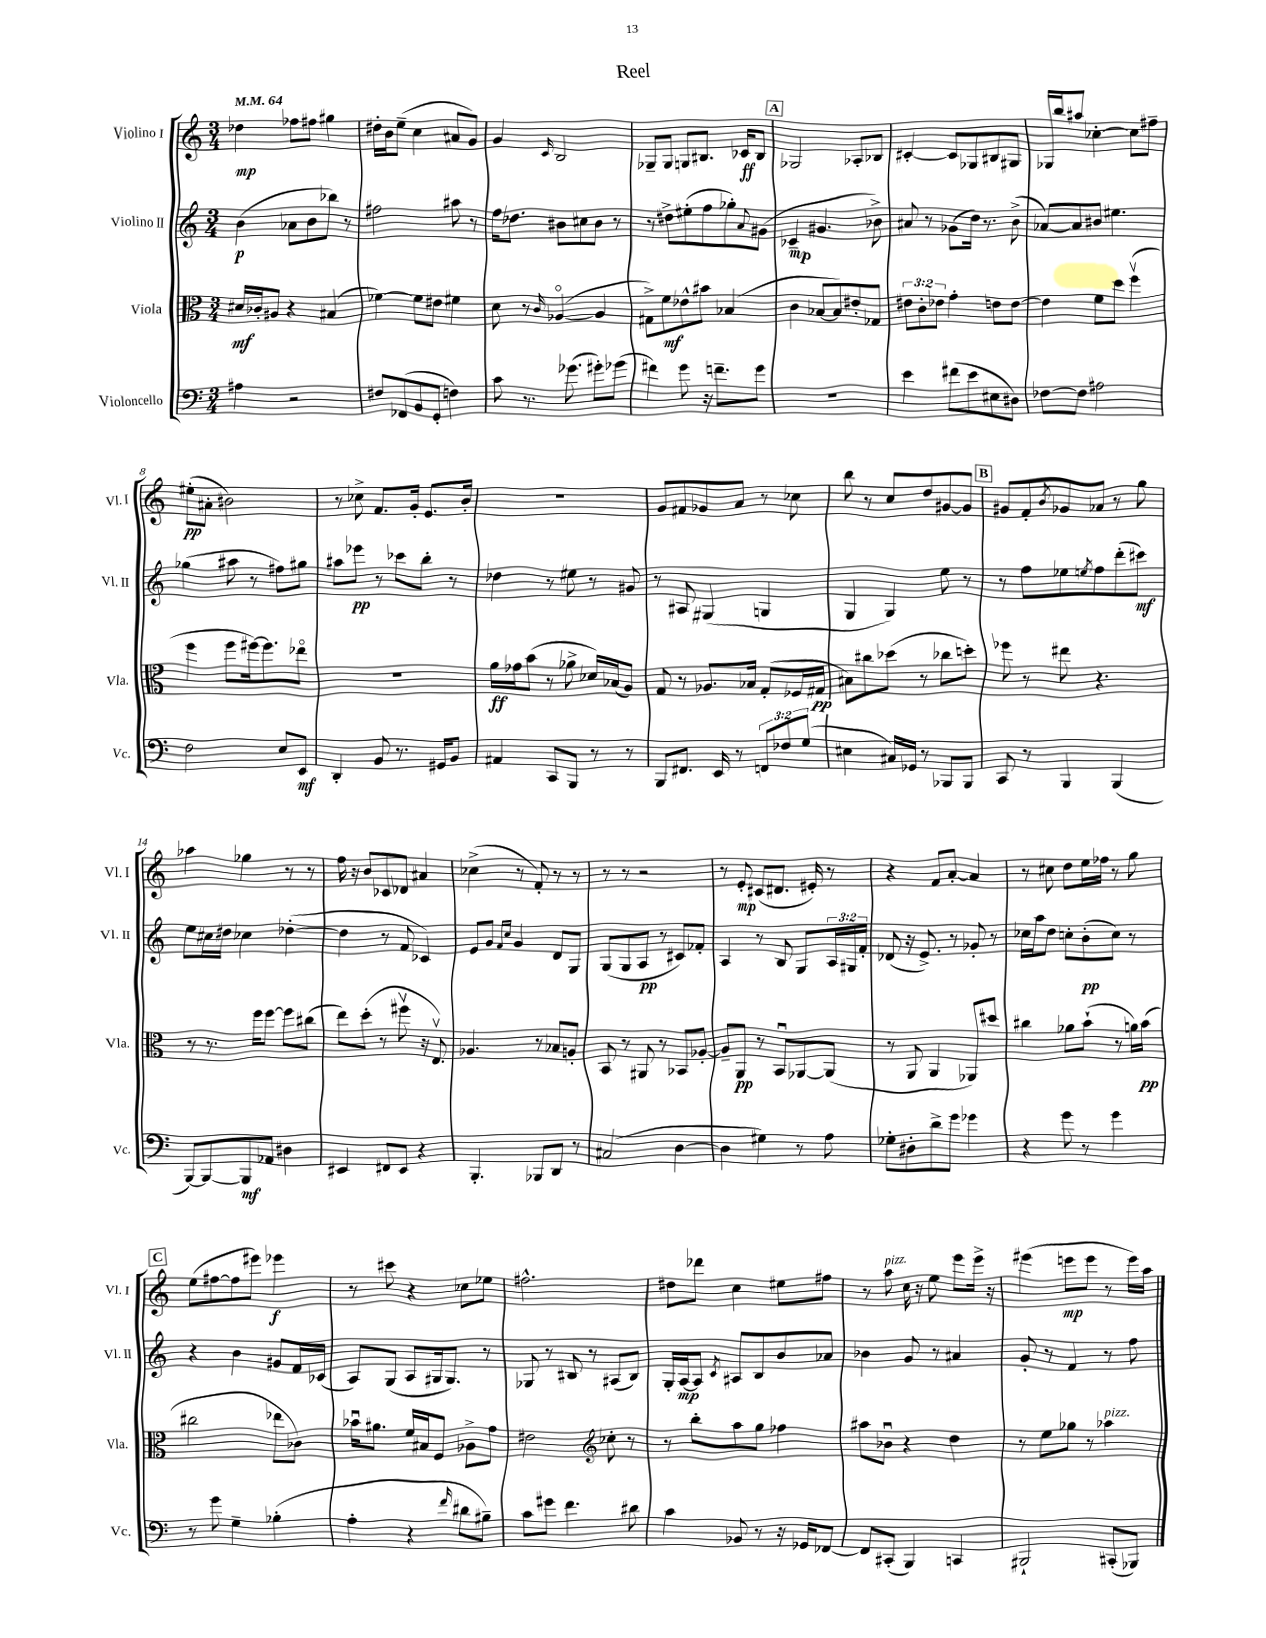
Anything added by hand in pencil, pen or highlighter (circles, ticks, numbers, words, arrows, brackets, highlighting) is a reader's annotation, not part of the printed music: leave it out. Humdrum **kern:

**kern	**dynam	**kern	**dynam	**kern	**dynam	**kern	**dynam
*part4	*part4	*part3	*part3	*part2	*part2	*part1	*part1
*staff4	*staff4	*staff3	*staff3	*staff2	*staff2	*staff1	*staff1
*I"Violoncello	*	*I"Viola	*	*I"Violino II	*	*I"Violino I	*
*I'Vc.	*	*I'Vla.	*	*I'Vl. II	*	*I'Vl. I	*
*clefF4	*	*clefC3	*	*clefG2	*	*clefG2	*
*k[]	*	*k[]	*	*k[]	*	*k[]	*
*M3/4	*	*M3/4	*	*M3/4	*	*M3/4	*
*MM64	*	*MM64	*	*MM64	*	*MM64	*
=1	=1	=1	=1	=1	=1	=1	=1
4A#X\	.	16d#X/LL	mf	(4b\	p	4dd-X\	mp
.	.	16c-X'/J	.	.	.	.	.
.	.	8A#X/J	.	.	.	.	.
2r	.	4r	.	8a-X\L	.	8ff-X\L	.
.	.	.	.	8b\	.	8ff#X\J	.
.	.	(4B#X/	.	8bb-X\J)	.	4gg#X\	.
.	.	.	.	8r	.	.	.
=2	=2	=2	=2	=2	=2	=2	=2
8F#X/L	.	[4f-X\)	.	2ff#X\	.	16dd#X'\LL	.
.	.	.	.	.	.	16b\J	.
(8FF-X/	.	.	.	.	.	(8ee~\J	.
8BB/	.	8f-\L]	.	.	.	4cc\	.
8GG'/J	.	8e#X\J	.	.	.	.	.
4Fn\)	.	4f#X\	.	8aa#X\	.	8a#X/L	.
.	.	.	.	8r	.	8g/J)	.
=3	=3	=3	=3	=3	=3	=3	=3
8c\	.	8d\	.	16ff\KL	.	4g/	.
.	.	.	.	8.dd-X\J	.	.	.
8.r	.	8r	.	.	.	.	.
.	.	16qqc/	.	.	.	16qqc/	.
.	.	([4A-X/	.	8b#X\L	.	2B/	.
(8.g-X\	.	.	.	.	.	.	.
.	.	.	.	8cc#X\	.	.	.
8g#X'\L)	.	4A-/]	.	8b#\J	.	.	.
(8g-X\J	.	.	.	8r	.	.	.
=4	=4	=4	=4	=4	=4	=4	=4
4f#X\)	.	8G#X^\L)	.	8r	.	8G-X~/L	.
.	.	8f\	mf	8dd#X^\L	.	8G-/J	.
8g\	.	8e-X^^\	.	(8ee#X'\	.	8Gn/L	.
16r	.	8b#X\J	.	8ff\	.	8.B#X/J	.
8.fn~\L	.	.	.	.	.	.	.
.	.	(4B-X/	.	8gg-X'\)	.	.	.
.	.	.	.	.	.	16c-X/KL	ff
.	.	.	.	8qqa/	.	.	.
8g\J	.	.	.	(8g#X\J	.	8B#/J	.
!!LO:REH:place=s1:t=A
=5	=5	=5	=5	=5	=5	=5	=5
2.r	.	4c\	.	4c-X~/	mp	2G-X/	.
.	.	[8B-X/L	.	4.g#X/	.	.	.
.	.	8B-/])	.	.	.	.	.
.	.	8e#X'/	.	.	.	8A-X'/L	.
.	.	8G-X/J	.	8b-X^\)	.	8B-X/J	.
=6	=6	=6	=6	=6	=6	=6	=6
4e\	.	12e#X\L	.	8a#X/	.	[4c#X'/	.
.	.	12c'\	.	.	.	.	.
.	.	.	.	8r	.	.	.
.	.	12e-X\J	.	.	.	.	.
(8f#X\L	.	4g'\	.	(8g-X\L	.	8c#/L]	.
8e\	.	.	.	16dd\Jk)	.	8G-X/	.
.	.	.	.	8.r	.	.	.
8E#X\	.	8en\L	.	.	.	8B#X/	.
8D#X\J)	.	[8e\J	.	(8b^\	.	8G#X/J	.
=7	=7	=7	=7	=7	=7	=7	=7
[8F-X\L	.	4e\]	.	[8a-X/L)	.	16G-X/LL	.
.	.	.	.	.	.	16bb/J	.
8F-\J]	.	.	.	8a-/]	.	8aa#X/J	.
2A#X\	.	8f\L	.	8b#X/J	.	[4cc-X'\	.
.	.	8dd\J	.	4.ee#X\	.	.	.
.	.	(4ffv\	.	.	.	8cc-\L]	.
.	.	.	.	.	.	8ff#X~\J	.
!!LO:LB:g=z
=8	=8	=8	=8	=8	=8	=8	=8
2F\	.	4ff\	.	(4gg-X\	.	(8ee#X'\L	pp
.	.	.	.	.	.	8a#X'\J	.
.	.	8ff\L	.	8aa#X\	.	2b#X\)	.
.	.	[16ff#X\k)	.	8r	.	.	.
.	.	8.ff#\]	.	.	.	.	.
8E/L	.	.	.	8ff#X\L)	.	.	.
8EE/J	mf	8ee-X\J	.	8gg#X\J	.	.	.
=9	=9	=9	=9	=9	=9	=9	=9
4DD'/	.	2.r	.	8aa#X\L	.	8r	.
.	.	.	.	8eee-X\J	pp	8cc-X^\	.
8BB/	.	.	.	8r	.	8.f/L	.
8.r	.	.	.	8ccc-X\L	.	.	.
.	.	.	.	.	.	16g'/Jk	.
.	.	.	.	8bb'\J	.	8.e/L	.
16GG#X/KL	.	.	.	.	.	.	.
8BB/J	.	.	.	8r	.	.	.
.	.	.	.	.	.	16b'/Jk	.
=10	=10	=10	=10	=10	=10	=10	=10
4AA#X/	.	16a\LL	ff	4dd-X\	.	2.r	.
.	.	16g-X\J	.	.	.	.	.
.	.	(8b\J	.	.	.	.	.
8CC/L	.	8r	.	8r	.	.	.
8BBB/J	.	8a-X^\	.	8ee#X\	.	.	.
8r	.	16d-X/LL)	.	8r	.	.	.
.	.	(16B-X/J	.	.	.	.	.
8r	.	8A/J)	.	8g#X/	.	.	.
=11	=11	=11	=11	=11	=11	=11	=11
8BBB/L	.	8G/	.	8r	.	8g/L	.
8.FF#X/J	.	8r	.	8A#X/	.	8f#X/	.
.	.	8.A-X/L	.	(4G#X/	.	8g-X/	.
16EE/	.	.	.	.	.	.	.
8r	.	.	.	.	.	8a/J	.
.	.	16B-X/Jk	.	.	.	.	.
12FFn/L	.	(8G'/L	.	4Gn/	.	8r	.
12F-X/	.	.	.	.	.	.	.
.	.	16F-X/L	.	.	.	8cc-X\	.
(12G/J	.	.	.	.	.	.	.
.	.	16G#X/JJ	pp	.	.	.	.
=12	=12	=12	=12	=12	=12	=12	=12
4E#X\	.	8B#X\L)	.	4G/	.	8bb\	.
.	.	8cc#X\	.	.	.	8r	.
16C#X/LL)	.	(8dd-X\J	.	4G/)	.	8cc/L	.
16GG-X/JJ	.	.	.	.	.	.	.
8r	.	8r	.	.	.	8dd/	.
8BBB-X/L	.	8cc-X\L	.	8ee\	.	[8g#X/	.
8BBB-/J	.	8ddn'\J)	.	8r	.	8g#/J]	.
!!LO:REH:place=s1:t=B
=13	=13	=13	=13	=13	=13	=13	=13
8CC/	.	8ff-X\	.	8r	.	8g#X/L	.
8r	.	8r	.	8ff\L	.	8f'/	.
.	.	.	.	.	.	8qb/	.
4BBB/	.	8ee#X\	.	8ee-X\	.	8g-X/	.
.	.	.	.	8qeen/	.	.	.
.	.	4.r	.	8ff\	.	8a-X/J	.
(4BBB/	.	.	.	(8ddd'\	.	8r	.
.	.	.	.	8ccc#X\J)	mf	8gg\	.
!!LO:LB:g=z
=14	=14	=14	=14	=14	=14	=14	=14
[8BBB/L)	.	8r	.	8ee\L	.	4aa-X\	.
8BBB/_	.	8.r	.	16cc#X\L	.	.	.
.	.	.	.	16dd#X\JJ	.	.	.
8BBB/]	mf	.	.	4cc-X\	.	4gg-X\	.
.	.	16ff\KL	.	.	.	.	.
8AA-X/J	.	[8ff\J	.	.	.	.	.
4D#X\	.	8ff\L]	.	([4dd-X'\	.	8r	.
.	.	(8cc#X\J	.	.	.	8r	.
=15	=15	=15	=15	=15	=15	=15	=15
4EE#X/	.	8ee\L)	.	4dd-\]	.	16ff\	.
.	.	.	.	.	.	16r	.
.	.	(8dd'\J	.	.	.	8b/L	.
8FF#X/L	.	8r	.	8r	.	8c-X/	.
8EE#/J	.	8ff#Xv\	.	8f/	.	8d-X/J	.
4r	.	16r	.	4c-X/)	.	4a#X/	.
.	.	8.Ev/)	.	.	.	.	.
=16	=16	=16	=16	=16	=16	=16	=16
4.BBB'/	.	4.A-X/	.	8e/L	.	(4cc-X^\	.
.	.	.	.	8g/J	.	.	.
.	.	.	.	16qqf/LL	.	.	.
.	.	.	.	16qqcc/JJ	.	.	.
.	.	.	.	4g/	.	8r	.
8BBB-X/L	.	8r	.	.	.	8f'/)	.
8DD/J	.	8B-X/L	.	8d/L	.	8r	.
8r	.	8An'/J	.	8G/J	.	8r	.
=17	=17	=17	=17	=17	=17	=17	=17
(2C#X/	.	8BB/	.	(8G/L	.	8r	.
.	.	8r	.	8G/	.	8r	.
.	.	8AA#X/	.	8A/J	pp	2r	.
.	.	8r	.	8r	.	.	.
[4D\	.	8BB-X/L	.	8c#X/L)	.	.	.
.	.	[8A-X'/J	.	8f-X'/J	.	.	.
=18	=18	=18	=18	=18	=18	=18	=18
4D\]	.	8A-~/L]	.	4A/	.	8r	.
.	.	8AA/J	pp	.	.	8e'/	mp
4G#X\)	.	8r	.	8r	.	(8c#X/L	.
.	.	8BBu/L	.	8B/	.	8.d#X/J	.
8r	.	[8AA-X/	.	8G/L	.	.	.
.	.	.	.	.	.	16e#X'/)	.
8A\	.	(8AA-/J]	.	24A/L	.	8r	.
.	.	.	.	24G#X/	.	.	.
.	.	.	.	24f'/JJ	.	.	.
=19	=19	=19	=19	=19	=19	=19	=19
8G-X'\L	.	8r	.	(8d-X/	.	4r	.
8D#X'\	.	8AA/	.	16r	.	.	.
.	.	.	.	8.e^/)	.	.	.
8d^\	.	4AA/	.	.	.	8f/L	.
8g\J	.	.	.	8r	.	[8a'/J	.
4g-X\	.	8AA-X/L)	.	8g-X'/	.	4a/]	.
.	.	8dd#X/J	.	8r	.	.	.
=20	=20	=20	=20	=20	=20	=20	=20
4r	.	4cc#X\	.	16cc-X\LL	.	8r	.
.	.	.	.	16aa\J	.	.	.
.	.	.	.	8dd\J	.	8cc#X\	.
8g\	.	8a-X\L	.	8ccn'\L	.	8dd\L	.
8r	.	(8b`\J	.	(8b'\	pp	16ee\L	.
.	.	.	.	.	.	16ff-X\JJ	.
4g\	.	8r	.	8cc\J)	.	8r	.
.	.	16an\LL)	.	8r	.	8gg\	.
.	.	(16b\JJ	pp	.	.	.	.
!!LO:LB:g=z
!!LO:REH:place=s1:t=C
=21	=21	=21	=21	=21	=21	=21	=21
8r	.	2cc#X\	.	4r	.	(8ee\L	.
8g\	.	.	.	.	.	[8ff#X\	.
4G~\	.	.	.	4b\	.	8ff#\]	.
.	.	.	.	.	.	8eee#X\J)	.
(4B-X'\	.	8ee-X\L	.	8g#X/L	.	4eee-X\	f
.	.	8c-X\J)	.	16f/L	.	.	.
.	.	.	.	(16c-X/JJ	.	.	.
=22	=22	=22	=22	=22	=22	=22	=22
4A'\	.	16b-Xu\KL	.	8A/L)	.	8r	.
.	.	8.a#X\J	.	.	.	.	.
.	.	.	.	(8G/J	.	8ccc#X\	.
4r	.	16f/LL	.	8A/L	.	4r	.
.	.	16B#X/J	.	.	.	.	.
.	.	8F/J	.	16G#X/k	.	.	.
.	.	.	.	8.G#/J)	.	.	.
16qqf/	.	.	.	.	.	.	.
8d#X\L	.	8A-X^\L	.	.	.	8cc-X\L	.
8B#X~\J)	.	8g\J	.	8r	.	8ee-X\J	.
=23	=23	=23	=23	=23	=23	=23	=23
8c\L	.	2e#X\	.	8G-X/	.	2.ff#X^^\	.
8g#X\J	.	.	.	8r	.	.	.
4.f\	.	.	.	8B#X/	.	.	.
.	.	.	.	8r	.	.	.
*	*	*clefG2	*	*	*	*	*
.	.	8cc-X'\	.	(8A#X/L	.	.	.
8d#X\	.	8r	.	8B#/J)	.	.	.
=24	=24	=24	=24	=24	=24	=24	=24
4c\	.	8r	.	16G'/LL	.	8dd#X\L	.
.	.	.	.	[16A/J	mp	.	.
.	.	8bb'\L	.	8A/J]	.	8ddd-X\J	.
.	.	.	.	8qc/	.	.	.
8BB-X/	.	8aa\	.	8A#X/L	.	4cc\	.
8r	.	8gg\J	.	8B/	.	.	.
16r	.	4ff-X\	.	8b/	.	8ee#X\L	.
16GG-X/KL	.	.	.	.	.	.	.
[8FF-X/J	.	.	.	8a-X/J	.	8ff#X\J	.
=25	=25	=25	=25	=25	=25	=25	=25
8FF-/L]	.	8aa#X\L	.	4b-X\	.	8r	.
!	!	!	!	!	!	!LO:TX:a:i:t=pizz.	!
(8CC#X'/J	.	8b-Xu\J	.	.	.	8aa\	.
4BBB/)	.	4r	.	8g/	.	16cc\	.
.	.	.	.	.	.	16r	.
.	.	.	.	8r	.	8ee\	.
4CCn/	.	4dd\	.	4a#X/	.	8eee\L	.
.	.	.	.	.	.	16eee^\Jk	.
.	.	.	.	.	.	16r	.
=26	=26	=26	=26	=26	=26	=26	=26
2BBB#X`/	.	8r	.	8g'/	.	(4eee#X\	.
.	.	8ee\L	.	8r	.	.	.
.	.	8gg-X\J	.	4f/	.	8eeen\L	mp
.	.	8r	.	.	.	8eee\J	.
!	!	!LO:TX:a:i:t=pizz.	!	!	!	!	!
(8CC#X'/L	.	4aa-X\	.	8r	.	8r	.
8BBB-X/J)	.	.	.	8ff\	.	16eee\LL)	.
.	.	.	.	.	.	16aa\JJ	.
==	==	==	==	==	==	==	==
*-	*-	*-	*-	*-	*-	*-	*-
